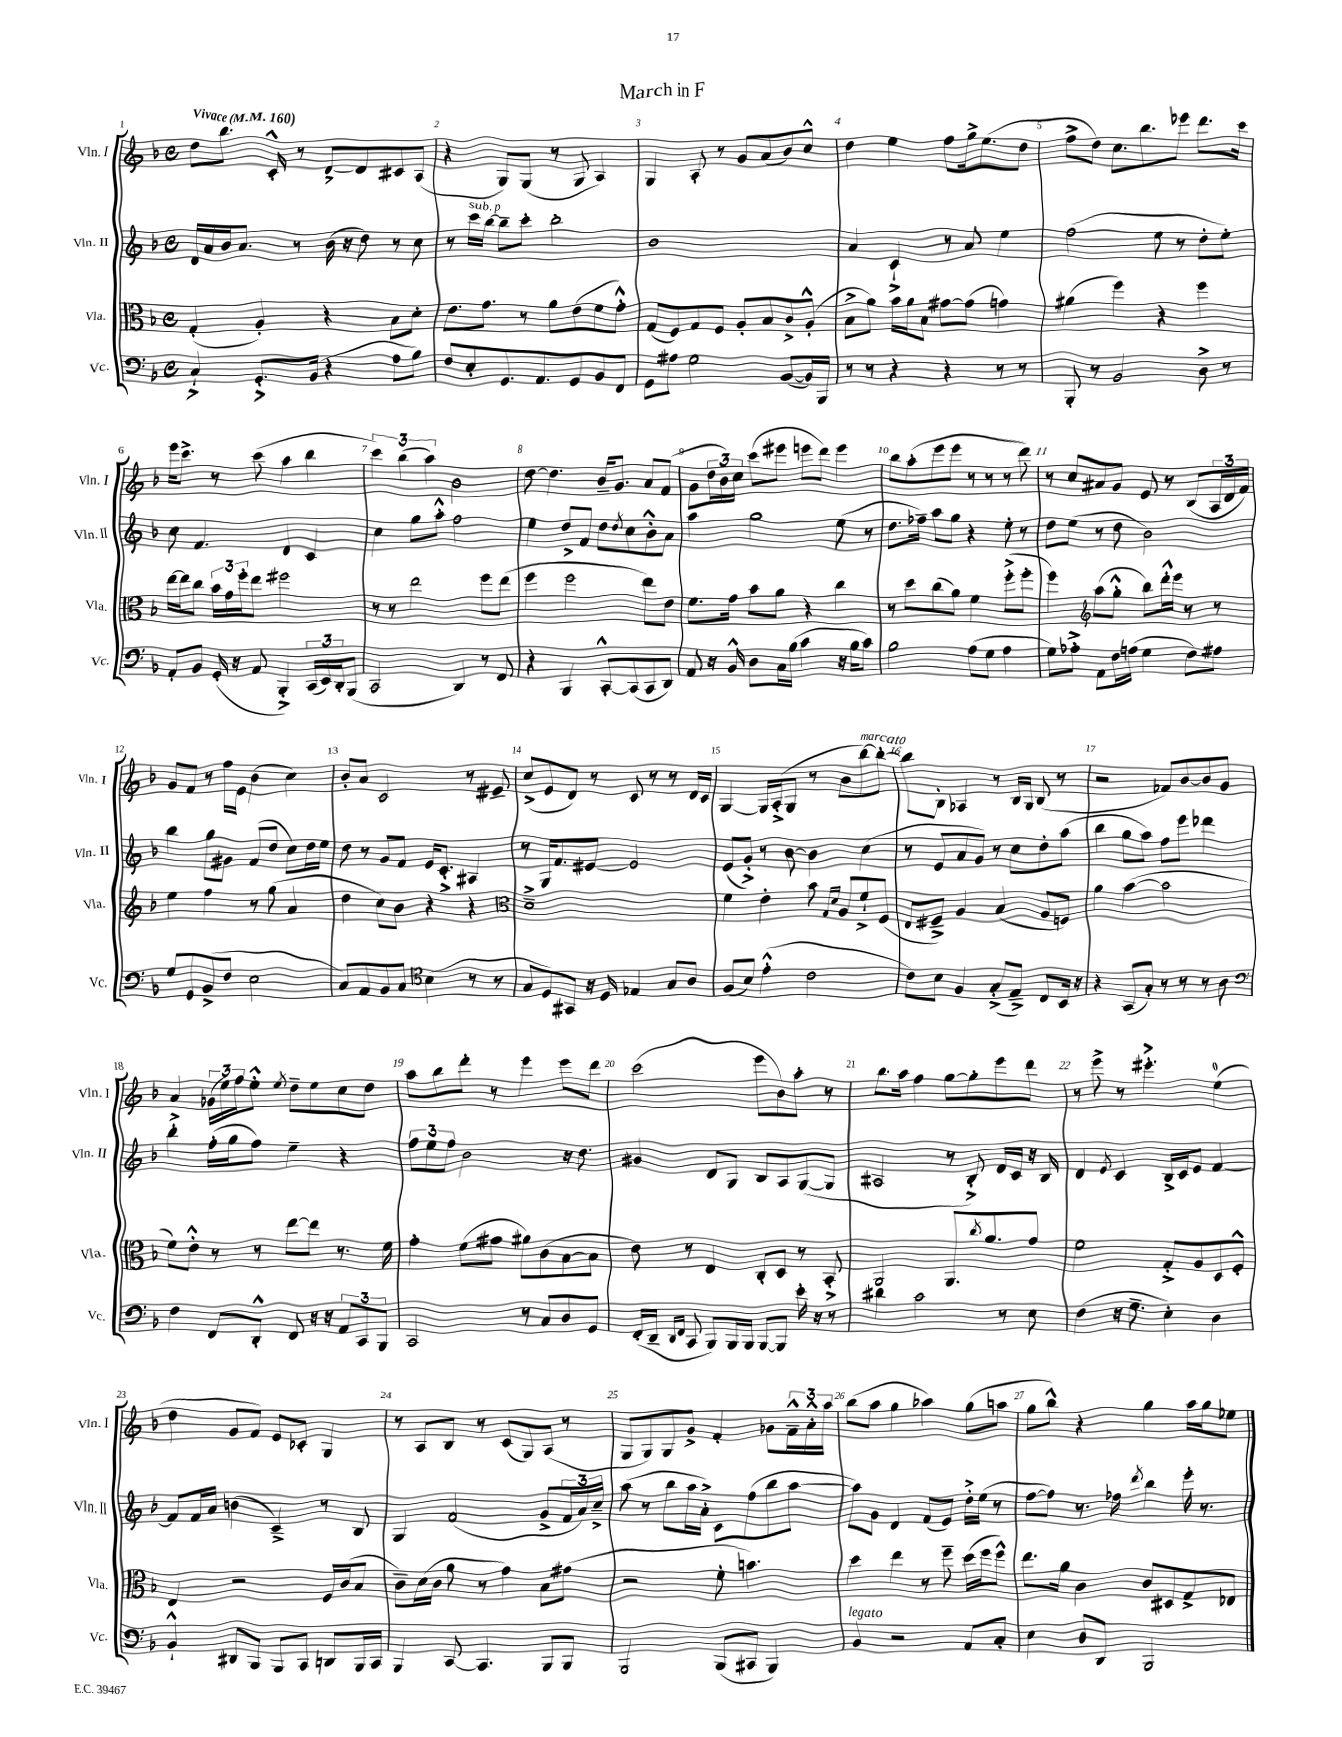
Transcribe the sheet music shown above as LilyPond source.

\header { title = "March in F" }
<<
\new StaffGroup <<
\new Staff = "s0" \with { instrumentName = "Vln. I" shortInstrumentName = "Vln. I" } {
    \clef treble \key f \major \defaultTimeSignature \time 4/4 \tempo "Vivace" 4 = 160
    d''8 bes''8. c'16-.-^ r8 d'8~-> d'8 cis'8 a8( |
    r4 g8) g8( r8 g8 a4) |
    g4 a8-. r8 g'8 a'8( bes'8) c''8-^ |
    d''4 e''4 f''8 g''16-> e''8.( d''8 |
    f''8-> d''8) c''8. bes''8. ees'''8 d'''8. c'''16 |
    e'''16 c'''8.-> r8 c'''8( a''4 bes''4 |
    \tuplet 3/2 { c'''4) bes''4( a''4) } bes'2 |
    d''8~ d''4. bes'16-- g'8. a'8 f'8( |
    g'8 \tuplet 3/2 { d''16 bes'16) c''16 } c'''8( eis'''8 e'''8 d'''8) e'''4 |
    bes''8 a''8-.( e'''8 e'''8 r8 r8 r8 d'''8) |
    r8 c''8 ais'8 g'8 e'8 r8 bes8( \tuplet 3/2 { a16 d'16 f'16) } |
    g'8 f'8 r8 f''16 e'16 bes'4( c''4) |
    bes'8-. a'8 c'2 r8 eis'8-- |
    c''8->( e'8 d'8) r8 c'8 r8 r8 d'16 c'16 |
    g4~ g16 a16-.->( g8 r8 bes'8 bes''8~^\markup { \italic "marcato" }) bes''8~-. |
    bes''8 bes8-. aes4 r8 bes16 g16 bes8( r8 |
    r2 fes'8) bes'8~ bes'8 g'8 |
    a'4 \tuplet 3/2 { ges'16( e''16) f''16 } e''8-.-^ \acciaccatura { e''8 } d''8-- e''8 c''8 d''8 |
    a''8 bes''8 d'''8-. r8 e'''4 e'''8 d'''8 |
    c'''2( e'''8 bes'8) a''8-. r8 |
    bes''8. a''16 f''4 g''8~ g''8-. e'''8 d'''8 |
    r8 e'''8-> r8 eis'''4.-.-> e''4-0( |
    d''4 g'8 f'8) e'8 ces'8-. g4 |
    r8 a8 bes8 r8 c'8( g8) a8( r8 |
    g8 g8) g8 g'8-> f'4-. ges'8 \tuplet 3/2 { f'16---^ a'16-.-^ a''16 } |
    bes''8( a''8 g''4 aes''4) g''8( a''8 |
    g''8 bes''8-^) r4 g''4 a''16 g''16 ees''8 \bar "|." |
}
\new Staff = "s1" \with { instrumentName = "Vln. II" shortInstrumentName = "Vln. II" } {
    \clef treble \key f \major \defaultTimeSignature \time 4/4
    d'16 a'16 bes'16 a'8. r8 bes'16( r16 d''8) r8 c''8 |
    r8 c'''16^\markup { \italic "sub. p" } bes''16~ bes''8-- c'''8-. bes''2-. |
    bes'1 |
    a'4 c'4-!-> r8 a'8 e''4 |
    f''2( e''8 r8 d''8-. e''8-.) |
    c''8 f'4. d'4 c'4 |
    c''4 g''8 a''8-.-^ f''2 |
    e''4 d''8-> f'8 d''8 \acciaccatura { d''8 } c''8 bes'8-.-^ a'8 |
    a''4 g''2 e''8( r8 |
    d''8. fes''16--) a''8 g''8 r4 e''8-. r8 |
    d''8 e''8( r8 d''8 bes'2) |
    bes''4 g''8 gis'8 f'8( d''8 c''8) d''16 e''16 |
    d''8 r8 g'8 f'8 e'16 c'8.-.-> ais4 |
    r8 g16 f'8. eis'8~ eis'2 |
    e'8( g'8-.->) r8 bes'8~ bes'4 c''4( |
    r8 e'8 a'8 g'8) r8 c''8 d''8-. a''8( |
    bes''4 g''8 a''8) f''8 e'''8 des'''4 |
    bes''4-.-> f''16-.( g''16 f''8) e''4-- r4 |
    \tuplet 3/2 { f''8 e''8 f''8 } bes'2 r16 d''8. |
    gis'4 d'8 g8 bes8 a8 g8~( g8 |
    ais2 r8 bes8-.->) d'16 c'16 r16 bes16 |
    d'4 \acciaccatura { e'8 } c'4 bes16-> c'16 e'8 f'4~ |
    f'8 f'16 a'16 b'4( c'4--->) r8 bes8 |
    g4 f'2( g'8-> \tuplet 3/2 { f'16 a'16) c''16---> } |
    a''8( r8 bes''8 a''16 a'16-.->) c'8 f''8( bes''8 a''8~ |
    a''8) g'8 d'4 f'8( e'8) d''16-.-> e''16( r8 |
    f''8~ f''8) r8. fes''16 \acciaccatura { d'''8 } bes''4 e'''16-. r8. \bar "|." |
}
\new Staff = "s2" \with { instrumentName = "Vla." shortInstrumentName = "Vla." } {
    \clef alto \key f \major \defaultTimeSignature \time 4/4
    g4-.( a4-.) r4 bes8 d'8-. |
    e'8. g'8. r8 a'8 e'8( f'8 g'8-.-^) |
    g8( f8) g8 f8 a8-. bes8 c'8-> a8-.-^( |
    bes8-> a'8) bes'16 a'16 bes8 gis'8~ gis'8( g'4) |
    ais'4( f''4) r4 f''4 |
    e''16~ e''16 c''8 \tuplet 3/2 { bes'16 g'16 f''16-. } e''8 fis''2 |
    r8 r8 e''2 f''8 e''8( |
    f''4 f''2 e''8) e'8 |
    f'8. g'16 bes'8 a'8 r4 c''4 |
    r8 d''8 c''8( a'8) f'4 f''8-.->( f''8-. |
    f''4) \clef treble a''8( g''8-.-^ bes''8) d'''16-.-^ e'''16 r8 r8 |
    e''4 f''4 r8 g''8( a'4 |
    d''4 c''8) bes'8 r4 r4 |
    \clef alto d'1---> |
    f'4 e'4-. bes'8 \grace { g16 d'16 } a8 f'8-!-> f8( |
    e8 fis8--->) a4 bes4( a8 f8) |
    a'4 bes'4~( bes'2 |
    f'8) e'8-.-^ r8 r8 e''8~ e''8 r8. f'16 |
    g'4-. f'8( gis'8 ais'8) c'8( bes8~ bes8 |
    e'8) r8 e4 c8-. d8 r8 bes,8-.-> |
    a,2 a,8. \acciaccatura { c''8 } a'8. g'8 |
    f'2 g8-.-> a8 d8 f8-.-^ |
    e4 r2 f16 c'16( bes8 |
    c'8--) d'16( c'16 a'8 r8 g'4) bes8 gis'8( |
    r2 f'8-. b'4.) |
    d''4 e''4 r8 f''8-- d''16( f''16 f''8-^) |
    e''8. a'16 c'4 c'8 dis8 g8-> ees8 \bar "|." |
}
\new Staff = "s3" \with { instrumentName = "Vc." shortInstrumentName = "Vc." } {
    \clef bass \key f \major \defaultTimeSignature \time 4/4
    c4-!-> g,8.-.-> bes,16( r4 a8 bes8) |
    f8 e8-. g,8. a,8. g,8 bes,8 f,8 |
    g,8 ais8 g2 bes,8~( bes,16) bes,,16 |
    r8 r8 r4 r4 r8 r8 |
    bes,,8-. r8 bes,2 d8-> r8 |
    a,8-. bes,8 g,16-.( r16 a,8 bes,,4-.->) \tuplet 3/2 { c,16( e,16) d,16-. } bes,,8( |
    c,2 d,4) r8 f,8 |
    r4 bes,,4 c,8~-.-^ c,8( c,8 d,8) |
    a,8 r16 bes,16-^ d8 c16 bes16( c'4 r16 bes16 c'8) |
    bes2 a8( g8 a4 |
    g8) aes8-.-> a,8 f16 a16( g4 f8) ais8 |
    g8 g,8 bes,8->( f8 e2 |
    c8) a,8 bes,8 c8 \clef tenor bes4( r8 r8 |
    g8 d8) gis,8 r16 d16 ees4 g8 a8 |
    f8( bes8) e'4-.-^( c'2 |
    c'8) bes8 f4 g8-.->( e8--->) c8 bes,16 r16 |
    r4 g,8( g8-.) r8 r8 r8 a8 |
    \clef bass f4 f,8 d,8-.-^ f,8 r16 r16 \tuplet 3/2 { a,8 c,8 bes,,8 } |
    c,2 r8 c8 d8 g,8 |
    f,16-.( d,16-- \grace { d,16 f,16 } c,8 bes,,8) bes,,16 bes,,16 bes,,8~ bes,,8 e'16-. r16 r8 |
    dis'4 c'2 r8 e8 |
    f4( r16 g8.-- e4-.) d4 |
    bes,4-!-^ dis,8 bes,,8 bes,,8 c,8 d,8 bes,,16 c,16 |
    bes,,4 c,8~ c,4. bes,,8 bes,,8 |
    bes,,2 bes,,8( cis,8 bes,,4) |
    bes,4^\markup { \italic "legato" } r2 a,8 c8-. |
    e4 d8 d,8 bes,,2 \bar "|." |
}
>>
>>
\layout { \context { \Score \override BarNumber.break-visibility = ##(#f #t #t) barNumberVisibility = #all-bar-numbers-visible } }
